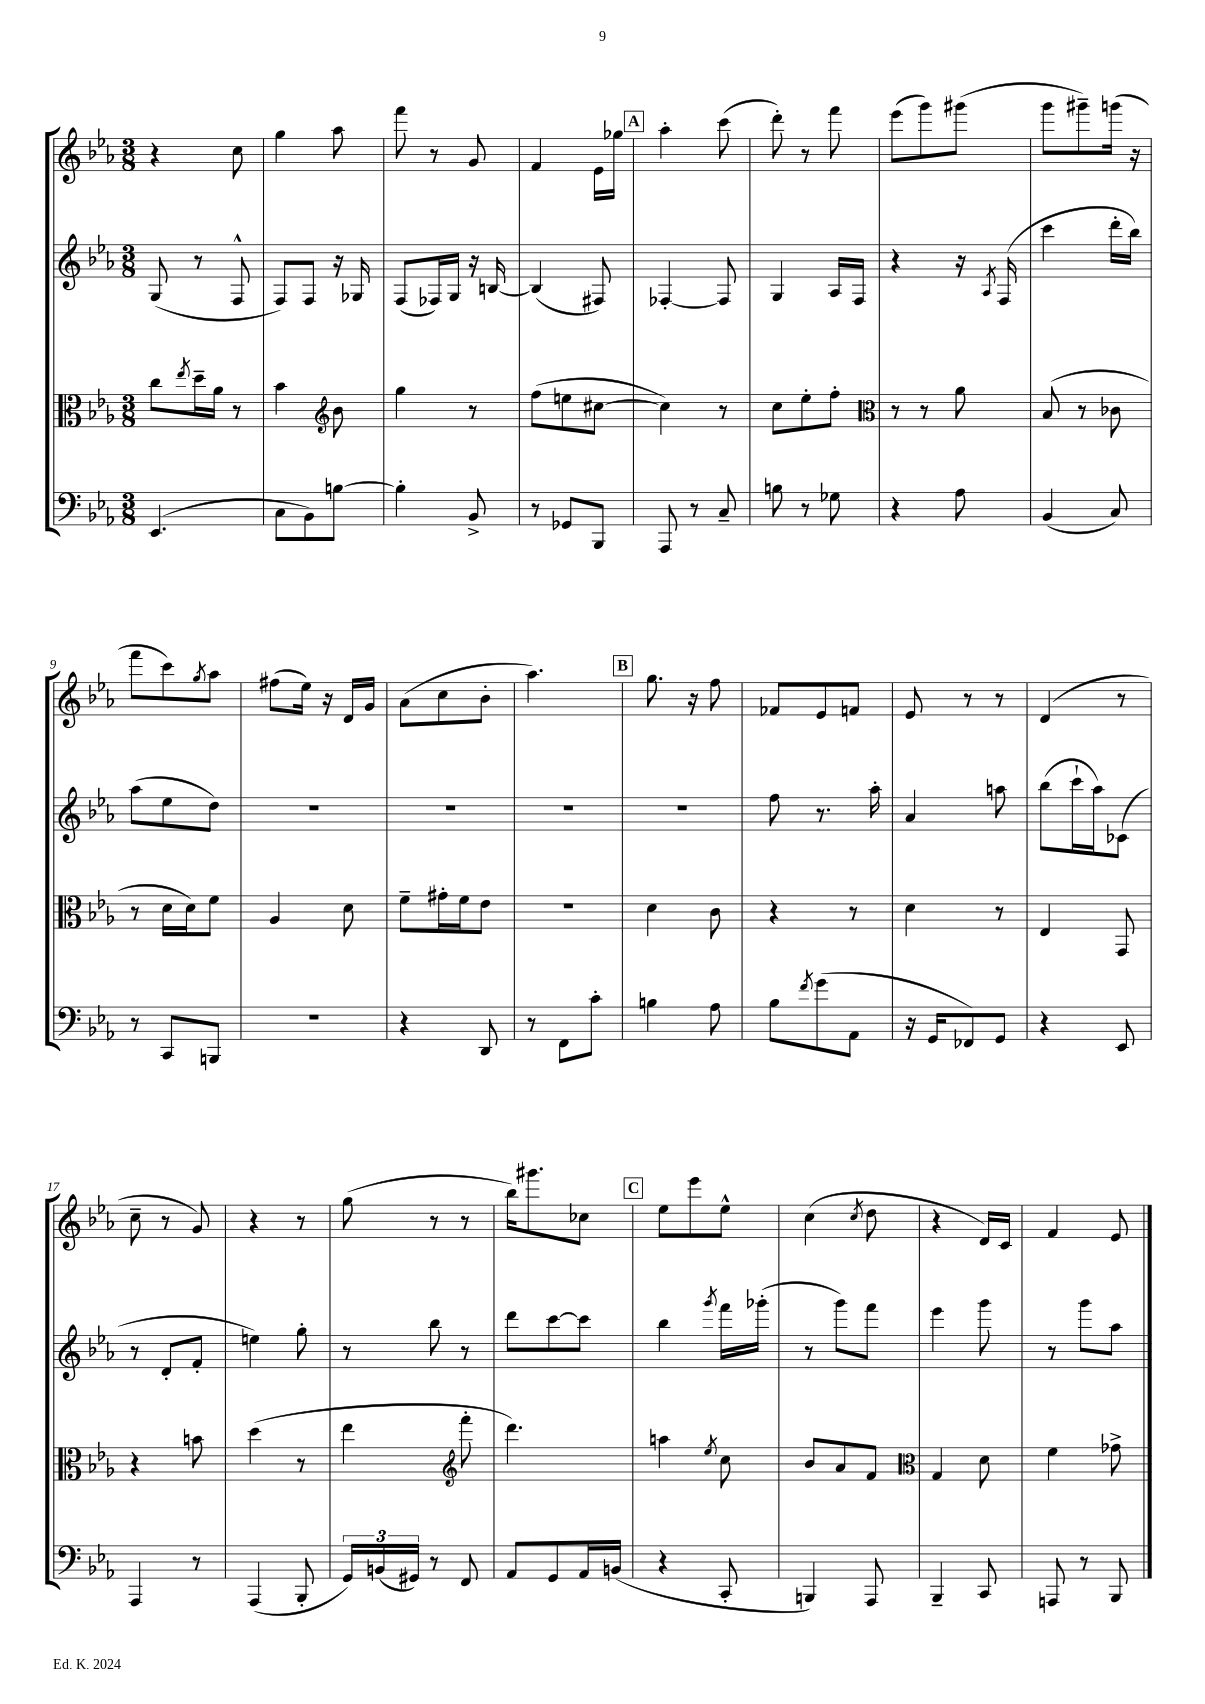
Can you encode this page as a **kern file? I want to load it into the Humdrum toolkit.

**kern	**kern	**kern	**kern
*staff4	*staff3	*staff2	*staff1
*clefF4	*clefC3	*clefG2	*clefG2
*k[b-e-a-]	*k[b-e-a-]	*k[b-e-a-]	*k[b-e-a-]
*M3/8	*M3/8	*M3/8	*M3/8
(4.EE-	8cc	(8G	4r
.	8qee-	.	.
.	16dd~	8r	.
.	16a-	.	.
.	8r	8F^^	8cc
=	=	=	=
8C	4b-	8F)	4gg
8BB-)	.	8F	.
*	*clefG2	*	*
[8B	8b-	16r	8aa-
.	.	16G-	.
=	=	=	=
4B']	4gg	(8F	8fff
.	.	16F-)	8r
.	.	16G	.
8BB-^	8r	16r	8g
.	.	[16B	.
=	=	=	=
8r	(8ff	(4B]	4f
8GG-	8ee	.	.
8BBB-	[8cc#	8F#)	16e-
.	.	.	16gg-
=	=	=	=
8AAA-	4cc#])	[4F-'	4aa-'
8r	.	.	.
8C~	8r	8F-]	(8ccc
=	=	=	=
8B	8cc	4G	8ddd')
8r	8ee-'	.	8r
8G-	8ff'	16A-	8fff
.	.	16F	.
=	=	=	=
*	*clefC3	*	*
4r	8r	4r	(8eee-
.	8r	.	8ggg)
8A-	8a-	16r	(8ggg#
.	.	8qA-	.
.	.	(16F	.
=	=	=	=
(4BB-	(8B-	4ccc	8ggg
.	8r	.	8ggg#~)
8C)	8c-	16ddd'	(16ggg
.	.	16bb-)	16r
=	=	=	=
8r	8r	(8aa-	8fff
8CC	16d	8ee-	8ccc)
.	16d)	.	.
.	.	.	8qgg
8BBB	8f	8dd)	8aa-
=	=	=	=
4.r	4A-	4.r	(8ff#
.	.	.	16ee-)
.	.	.	16r
.	8d	.	16d
.	.	.	16g
=	=	=	=
4r	8f~	4.r	(8a-
.	16g#'	.	8cc
.	16f	.	.
8DD	8e-	.	8b-'
=	=	=	=
8r	4.r	4.r	4.aa-)
8FF	.	.	.
8c'	.	.	.
=	=	=	=
4B	4d	4.r	8.gg
.	.	.	16r
8A-	8c	.	8ff
=	=	=	=
8B-	4r	8ff	8f-
8qf	.	.	.
(8g	.	8.r	8e-
8AA-	8r	.	8f
.	.	16aa-'	.
=	=	=	=
16r	4d	4a-	8e-
16GG	.	.	.
8FF-)	.	.	8r
8GG	8r	8aa	8r
=	=	=	=
4r	4E-	(8bb-	(4d
.	.	16ccc`	.
.	.	16aa-)	.
8EE-	8GG	(8c-	8r
=	=	=	=
4AAA-	4r	8r	8cc~
.	.	8d'	8r
8r	8b	8f'	8g)
=	=	=	=
(4AAA-	(4dd	4ee)	4r
8BBB-'	8r	8gg'	8r
=	=	=	=
24GG)	4ee-	8r	(8gg
(24BB	.	.	.
24GG#)	.	.	.
8r	.	8bb-	8r
*	*clefG2	*	*
8FF	8fff'	8r	8r
=	=	=	=
8AA-	4.ddd)	8ddd	16bb-)
.	.	.	8.ggg#
8GG	.	[8ccc	.
16AA-	.	8ccc]	8cc-
(16BB	.	.	.
=	=	=	=
4r	4aa	4bb-	8ee-
.	.	.	8eee-
.	8qee-	8qggg	.
8CC'	8cc	16fff	8ee-^^
.	.	(16ggg-'	.
=	=	=	=
4BBB)	8b-	8r	(4cc
.	8a-	8ggg)	.
.	.	.	8qcc
8AAA-	8f	8fff	8dd
=	=	=	=
*	*clefC3	*	*
4BBB-~	4G	4eee-	4r
8CC	8d	8ggg	16d)
.	.	.	16c
=	=	=	=
8AAA	4f	8r	4f
8r	.	8ggg	.
8BBB-	8g-^	8aa-	8e-
==	==	==	==
*-	*-	*-	*-
